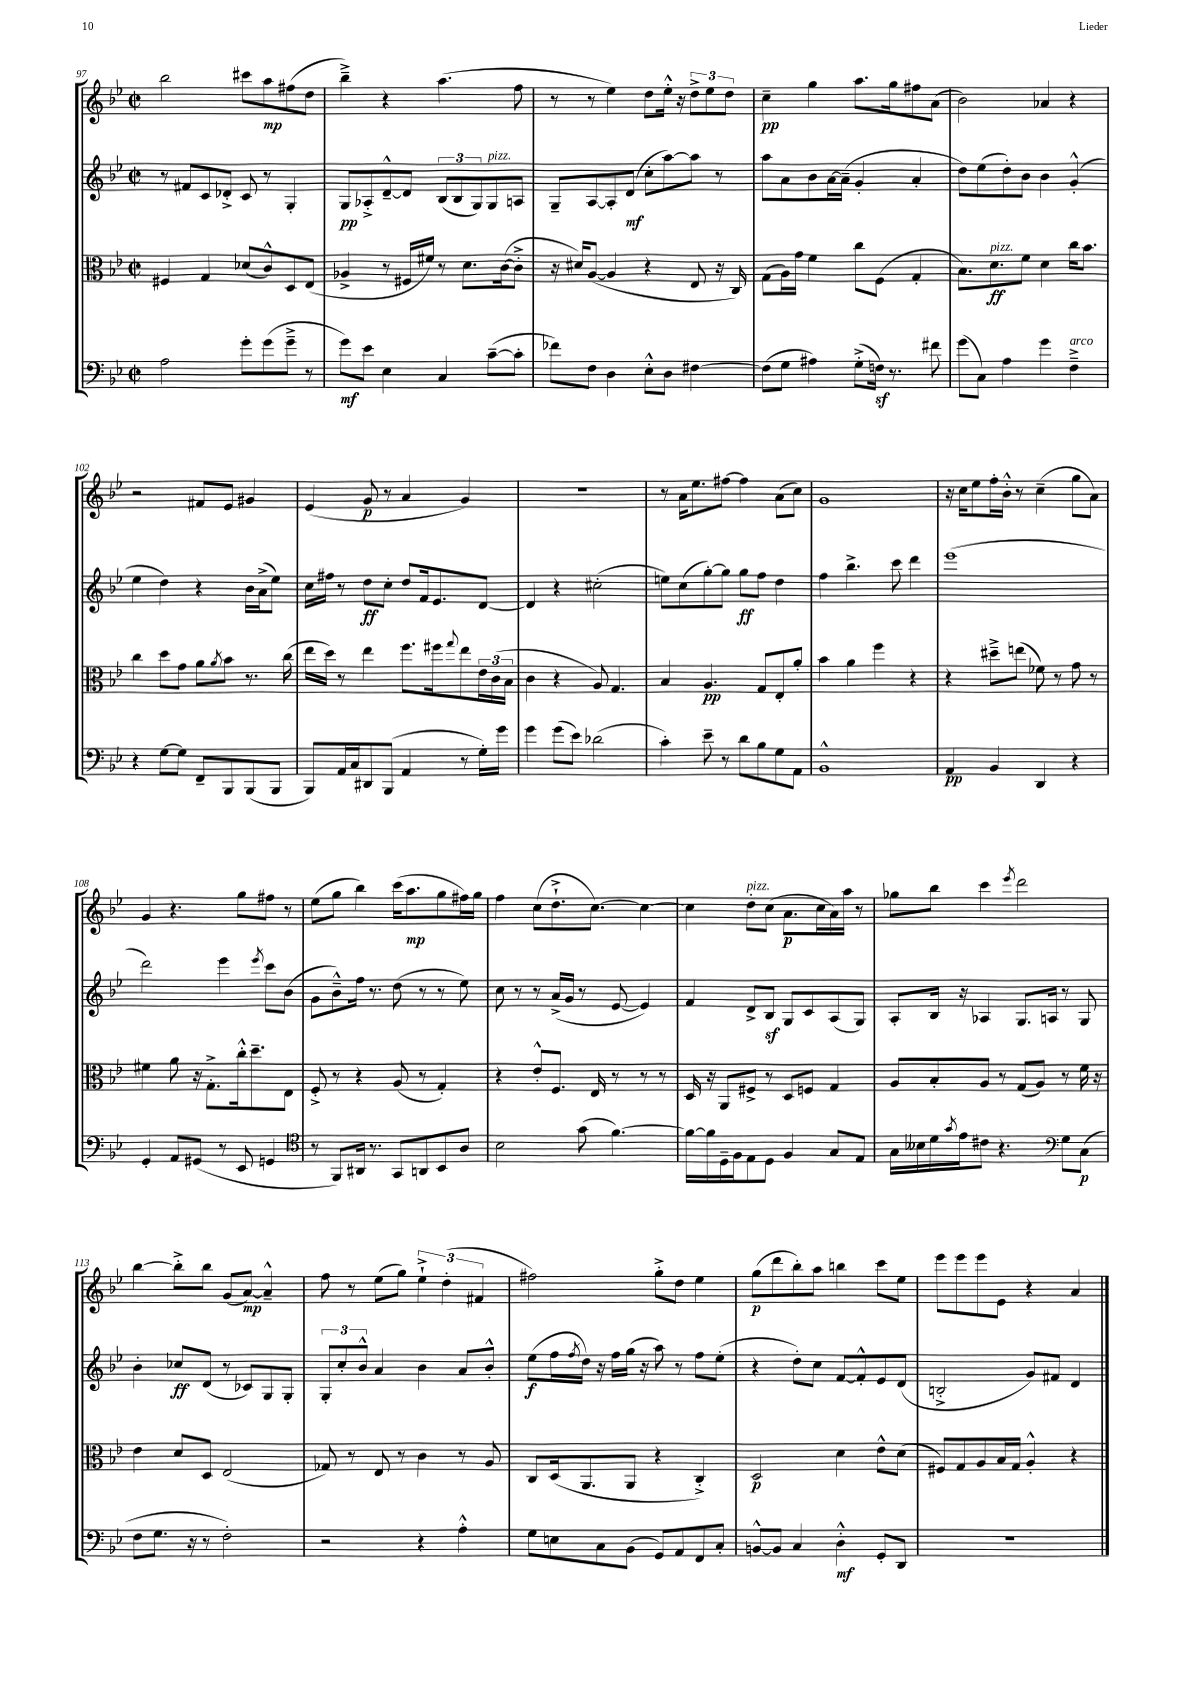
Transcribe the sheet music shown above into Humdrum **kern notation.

**kern	**kern	**kern	**kern
*staff4	*staff3	*staff2	*staff1
*clefF4	*clefC3	*clefG2	*clefG2
*k[b-e-]	*k[b-e-]	*k[b-e-]	*k[b-e-]
*M2/2	*M2/2	*M2/2	*M2/2
*met(c|)	*met(c|)	*met(c|)	*met(c|)
2A	4F#	8r	2bb-
.	.	8f#	.
.	4G	8c	.
.	.	8d-'^	.
8g'	(8d-	8c	8ccc#
(8g	8c^^)	8r	8aa
8g~^	8D	4G'	(8ff#
8r	(8E-	.	8dd
=	=	=	=
8g)	4A-^	8G	4bb-~^)
8e-	.	8A-'^	.
4E-	8r	[8d~^^	4r
.	16F#	8d]	.
.	16f#)	.	.
4C	8r	(12B-	(4.aa
.	.	12B-	.
.	8.d	.	.
.	.	12G)	.
([8c~	.	8G	.
.	([16c	.	.
8c']	8c'^]	8A	8ff
=	=	=	=
8f-)	16r	8G~	8r
.	16d#)	.	.
8F	([8A	[8A	8r
4D	4A]	8A']	4ee-)
.	.	(8d	.
8E-'^^	4r	8cc'	8dd
8D	.	[8aa)	16ee-'^^
.	.	.	16r
[4F#	8E-	8aa]	12dd^
.	.	.	12ee-
.	16r	8r	.
.	.	.	12dd
.	16C)	.	.
=	=	=	=
(8F#]	(8G	8aa	4cc~
8G	16A)	8a	.
.	16g	.	.
4A#)	4f	8b-	4gg
.	.	[16a	.
.	.	(16a~]	.
(8G'^	8cc	4g'	8.aa
16F)	(8F	.	.
8.r	.	.	16gg
.	4G'	4a'	8ff#
8f#	.	.	(8a
=	=	=	=
(8g	8.B-)	8dd)	2b-)
8C)	.	(8ee-	.
.	8.d	.	.
4A	.	8dd')	.
.	8f	8b-	.
4g	4d	4b-	4a-
4F~^	16cc	(4g'^^	4r
.	8.b-	.	.
=	=	=	=
4r	4cc	4ee-	2r
[8G	8dd	4dd)	.
8G]	8g	.	.
8FF~	8a	4r	8f#
.	8qa	.	.
8BBB-	8b-	.	8e-
(8BBB-	8.r	16b-	4g#
.	.	(16a^	.
8BBB-	.	8ee-)	.
.	(16cc	.	.
=	=	=	=
8BBB-)	16ee-	16cc	(4e-
.	16dd)	16ff#	.
16AA	8r	8r	.
16C	.	.	.
8DD#	4ee-	8dd	8g
(8BBB-	.	8cc'	8r
4AA	8.ff	8dd	4a
.	.	16f	.
.	16ff#	8.e-	.
.	8qqgg	.	.
8r	8ee-	.	4g)
16G')	24e-	[8d	.
.	(24c	.	.
16g	.	.	.
.	24B-	.	.
=	=	=	=
4g	4c	4d]	1r
(8g	4r	4r	.
8e-)	.	.	.
(2d-	8A)	(2cc#'	.
.	4.G	.	.
=	=	=	=
4c')	4B-	8ee)	8r
.	.	(8cc	16a
.	.	.	8.ee-
8e-~	4.A	[8gg')	.
8r	.	8gg]	[8ff#
8d	.	8gg	4ff#]
8B-	8G	8ff	.
8G	8E-'	4dd	(8a
8AA	8a'	.	8cc)
=	=	=	=
1BB-^^	4b-	4ff	1g
.	4a	4.bb-^	.
.	4ff	.	.
.	.	8ccc	.
.	4r	4ddd	.
=	=	=	=
4AA	4r	(1eee-	16r
.	.	.	16cc
.	.	.	8ee-
4BB-	8dd#~^	.	16ff'
.	.	.	16b-'^^
.	(8ee	.	8r
4DD	8f-)	.	(4cc~
.	8r	.	.
4r	8g	.	8gg
.	8r	.	8a)
=	=	=	=
4GG'	4f#	2ddd)	4g
8AA	8a	.	4.r
(8GG#	16r	.	.
.	8.G'^	.	.
8r	.	4eee-	.
8EE-	16cc'^^	.	8gg
.	8.dd~	.	.
.	.	8qeee-	.
4GG	.	8ccc	8ff#
.	8E-	(8b-	8r
=	=	=	=
*clefC4	*	*	*
8r	8F'^	8g	(8ee-
8FF)	8r	8b-~^^)	8gg
16AA#	4r	16ff	4bb-)
8.r	.	8.r	.
8GG	(8A	(8dd	(16ccc
.	.	.	8.aa
8AA	8r	8r	.
8BB-	4G')	8r	8gg
8A	.	8ee-)	16ff#)
.	.	.	16gg
=	=	=	=
2B-	4r	8cc	4ff
.	.	8r	.
.	8e-'^^	8r	(8cc
.	8.F	(16a^	8.dd`^
.	.	16g	.
(8g	.	8r	.
.	16E-	.	[8.cc)
[4.f)	8r	[8e-	.
.	8r	4e-])	4cc_
.	8r	.	.
=	=	=	=
16f_	16D	4f	4cc]
16f]	16r	.	.
16D~	8AA	.	.
16F	.	.	.
8E-	8F#^	8d^	8dd'
8D	8r	8B-	(8cc
4F	8D	8G	8.a
.	8F	8c	.
.	.	.	16cc
8G	4G	(8A	16a)
.	.	.	16aa
8E-	.	8G)	8r
=	=	=	=
16G	8A	8A'	8gg-
16B--	.	.	.
16d	8B-'	16B-	8bb-
8qg	.	.	.
16e-	.	16r	.
8c#	8A	4A-	4ccc
4.r	8r	.	.
.	.	.	8qeee-
.	(8G	8.G	2ddd
.	8A)	.	.
.	.	16A	.
*clefF4	*	*	*
8G	8r	8r	.
(8C	16f	8G	.
.	16r	.	.
=	=	=	=
8F	4e-	4b-'	[4bb-
8.G	.	.	.
.	8d	8cc-	8bb-'^]
16r	.	.	.
8r	8D	(8d	8bb-
2F')	(2E-	8r	(8g
.	.	8c-)	[8a)
.	.	8G	4a~^^]
.	.	8G'	.
=	=	=	=
2r	8G-)	12G'	8ff
.	.	12cc'	.
.	8r	.	8r
.	.	12b-^^	.
.	8E-	4a	(8ee-
.	8r	.	8gg)
4r	4c	4b-	6ee-`^
.	.	.	(6dd'
4A'^^	8r	8a	.
.	.	.	6f#
.	8A	8b-'^^	.
=	=	=	=
8G	8C	(8ee-	2ff#)
8E	(16D	16ff	.
.	.	8qff	.
.	8.AA	16dd)	.
8C	.	16r	.
.	.	16ff	.
(8BB-	8AA	(16gg	.
.	.	16r	.
8GG)	4r	8aa)	8gg'^
8AA	.	8r	8dd
8FF	4C'^)	8ff	4ee-
8C'	.	(8ee-'	.
=	=	=	=
[8BB^^	2D	4r	(8gg
8BB]	.	.	8ddd
4C	.	8dd')	8bb-')
.	.	8cc	8aa
4D'^^	4d	[8f	4bb
.	.	8f'^^]	.
8GG'	8e-^^	8e-	8ccc
8DD	(8d	(8d	8ee-
=	=	=	=
1r	8F#)	2B'^	8eee-
.	8G	.	8eee-
.	8A	.	8eee-
.	16B-	.	8e-
.	16G	.	.
.	4A'^^	8g)	4r
.	.	8f#	.
.	4r	4d	4a
==	==	==	==
*-	*-	*-	*-
